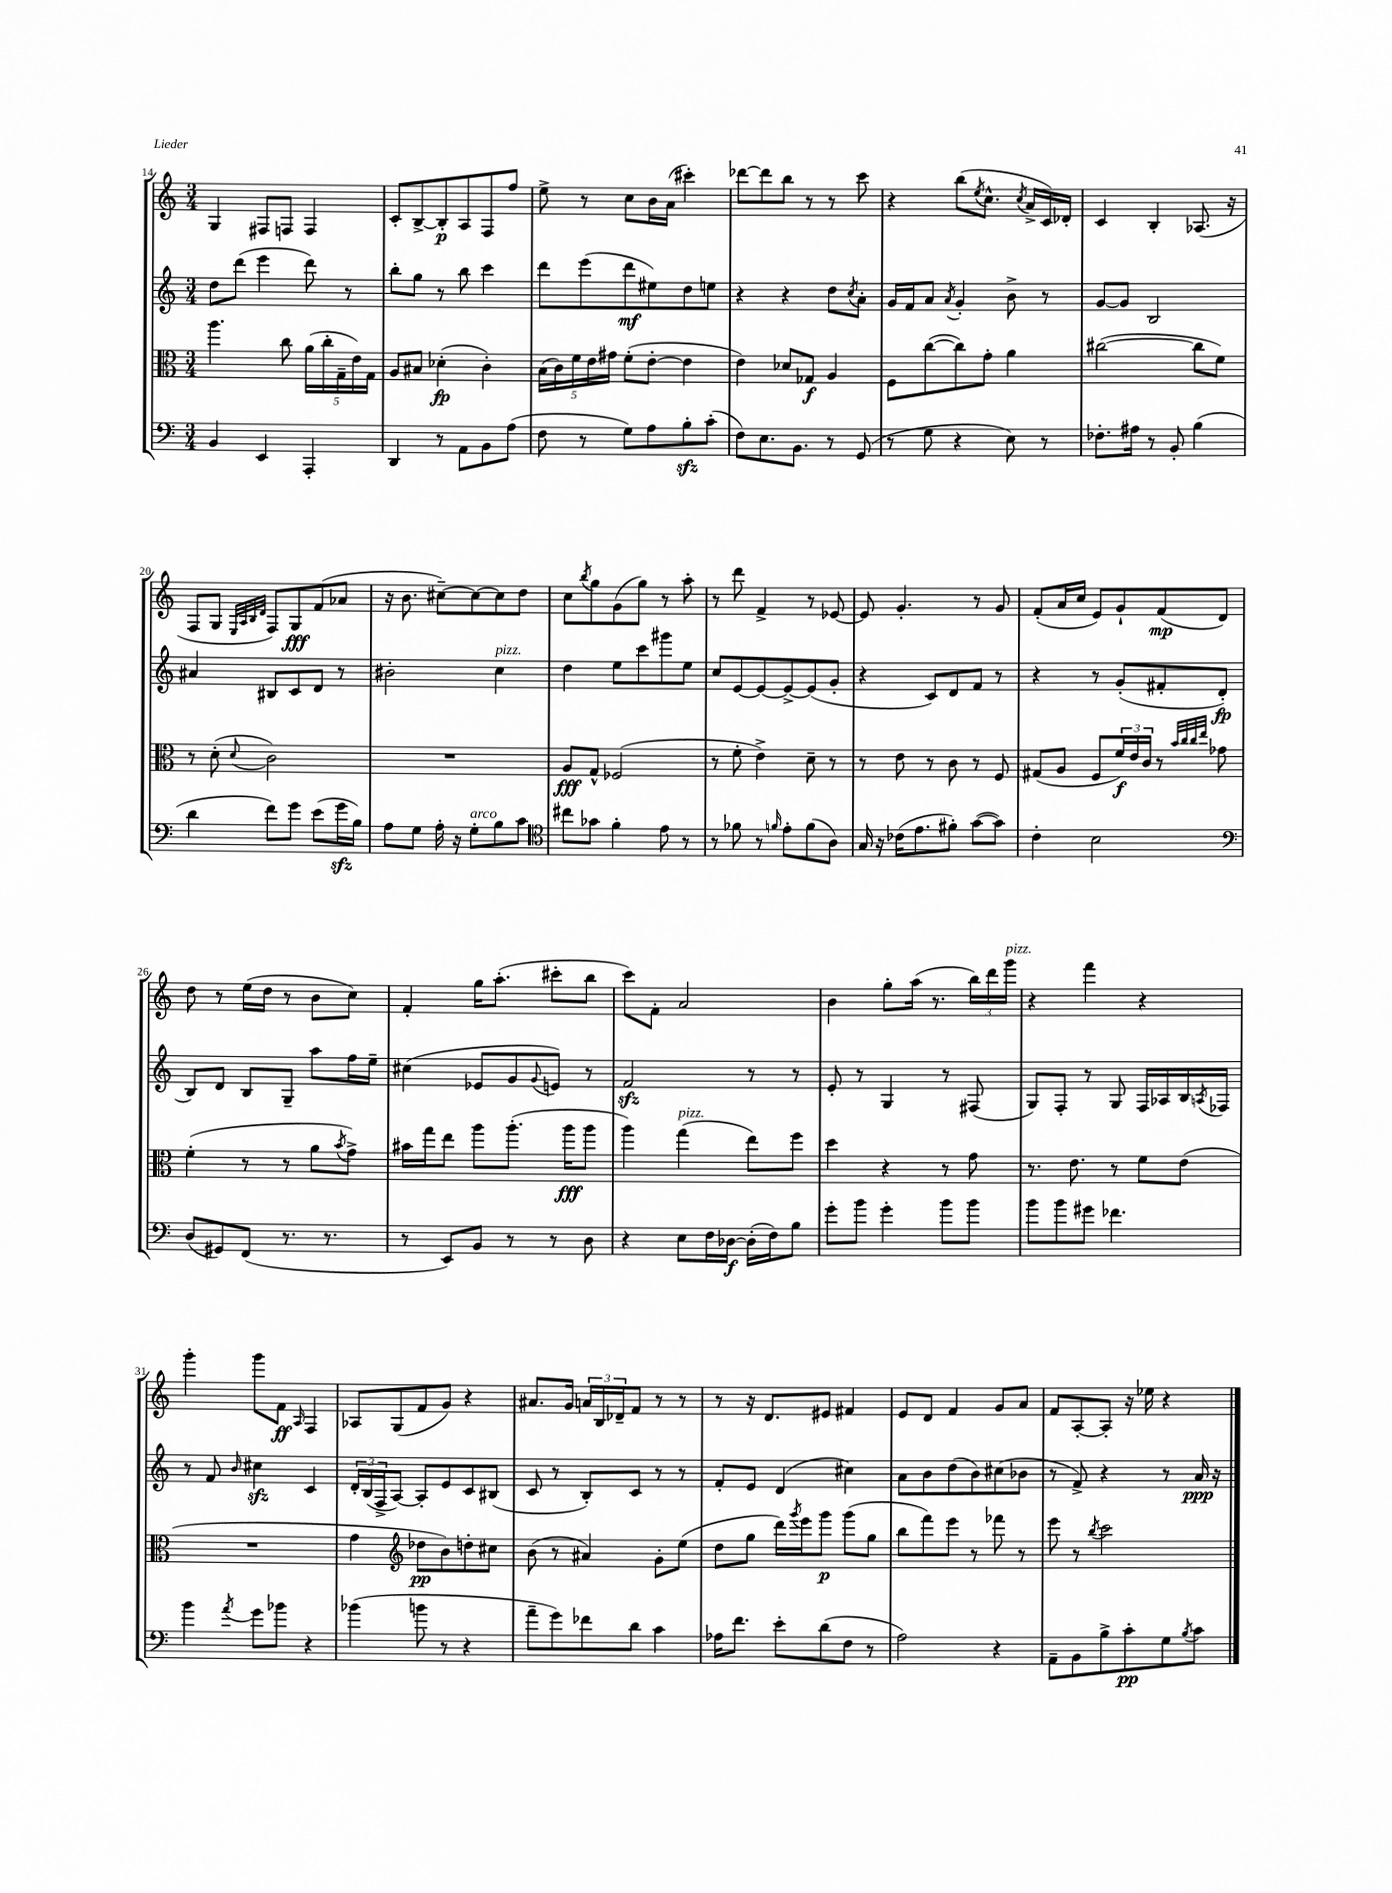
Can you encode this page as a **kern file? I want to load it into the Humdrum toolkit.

**kern	**kern	**kern	**kern
*staff4	*staff3	*staff2	*staff1
*clefF4	*clefC3	*clefG2	*clefG2
*k[]	*k[]	*k[]	*k[]
*M3/4	*M3/4	*M3/4	*M3/4
4BB	4.aa	8dd	4G
.	.	(8ddd	.
4EE	.	4eee	8F#
.	8cc	.	8F
4AAA'	(20a	8ddd)	4F
.	20cc'	.	.
.	20G~	.	.
.	.	8r	.
.	20e)	.	.
.	20G	.	.
=	=	=	=
4DD	8A	8bb'	8c'
.	8B#	8gg	[8B^
8r	(4d-'	8r	8B']
8AA	.	8bb	8A
8BB	4c')	4ccc	8F
(8A	.	.	8ff
=	=	=	=
8F	(20B	8ddd	8ee^
.	20c)	.	.
.	20f	.	.
8r	.	(8eee	8r
.	20e	.	.
.	20g#	.	.
8G)	(8f'	8ddd	8cc
8A	[8e'	8ee#)	16b
.	.	.	(16a
8B'	4e]	8dd	4ccc#')
(8c'	.	8ee	.
=	=	=	=
8F)	4e)	4r	[8ddd-
8.E	.	.	8ddd-]
.	8d-	4r	8bb
8.BB	.	.	.
.	8G-	.	8r
8r	4A	8dd	8r
.	.	8qcc	.
(8GG	.	8a'	8ccc
=	=	=	=
8r	8F	16g	4r
.	.	16f	.
8G	([8cc	8a	.
.	.	8qa	.
4r	8cc])	4g'	(8bb
.	.	.	8qee
.	8g'	.	8.cc^^
8E)	4a	8b^	.
.	.	.	8qcc
.	.	.	16a^
8r	.	8r	16c)
.	.	.	16d-'
=	=	=	=
8.F-'	([2cc#	[8g	4c
.	.	8g]	.
16A#	.	.	.
8r	.	2B	4B'
8BB'	.	.	.
(4B	8cc#]	.	(8.A-
.	8f)	.	.
.	.	.	16r
=	=	=	=
4d	8r	4a#	8F
.	(8d'	.	8G
.	.	.	32qqE
.	.	.	32qqA
.	.	.	32qqB
.	8qqd	.	32qqd
8f)	2c)	8B#	8F)
8g	.	8c	8G
(8e	.	8d	(8f
16g	.	8r	8a-
16B)	.	.	.
=	=	=	=
8A	2.r	2b#'	16r
.	.	.	8.b
8G	.	.	.
16A'	.	.	[8cc#~)
16r	.	.	.
8G'	.	.	8cc#_
8B	.	4cc	8cc#]
8c	.	.	8dd
=	=	=	=
*clefC4	*	*	*
8cc#	8A	4dd	8cc
.	.	.	8qbb
8g-	8G^^	.	8gg
4f'	(2F-	8ee	(8g
.	.	8ccc	8gg)
8e	.	8ggg#	8r
8r	.	8ee	8aa'
=	=	=	=
8r	8r	8cc	8r
8f-	8f'	[8e	8ddd
8r	4e^)	8e_	4f^
16qqf	.	.	.
8e'	.	8e^_	.
(8f	8d~	(8e]	8r
8A)	8r	8g'	[8e-
=	=	=	=
16G	8r	4r	8e-]
16r	.	.	.
(16c-	8e	.	4.g'
8.e	.	.	.
.	8r	8c)	.
8f#')	8c	8d	.
([8g	8r	8f	8r
8g])	8F	8r	8g
=	=	=	=
4c'	(8G#	4r	(8f'
.	8A	.	16a
.	.	.	16cc
2B	8F	8r	8e)
.	24f)	(8g'	8g`
.	24e	.	.
.	24c	.	.
.	8r	8f#'	(8f
.	32qqb	.	.
.	32qqcc	.	.
.	32qqcc	.	.
.	32qqee	.	.
.	8g-	8d'	8d)
=	=	=	=
*clefF4	*	*	*
(8D	(4f'	8B)	8dd
8GG#)	.	8d	8r
(8FF	8r	8B	(16ee
.	.	.	16dd
8.r	8r	8G~	8r
.	8a	8aa	8b
8.r	.	.	.
.	8qb	.	.
.	8g^)	16ff	8cc)
.	.	16ee~	.
=	=	=	=
8r	16b#	(4cc#	4f'
.	16gg	.	.
8EE)	8ee	.	.
8BB	8aa	8e-	16gg
.	.	.	(8.aa'
8r	(8.aa'	8g	.
.	.	8qqg	.
8r	.	8e)	8ccc#'
.	16aa	.	.
8D	8aa	8r	8bb
=	=	=	=
4r	4aa)	2f	8ccc)
.	.	.	8f'
8E	(4gg	.	2a
16F	.	.	.
[16D-	.	.	.
(16D-']	8ee)	8r	.
16F)	.	.	.
8B	8ff	8r	.
=	=	=	=
8g'	4dd	8e'	4b
8b	.	8r	.
4g'	4r	4G	8gg'
.	.	.	(16aa
.	.	.	8.r
8b	8r	8r	.
8b	8g	(8F#	24bb)
.	.	.	24ddd
.	.	.	24ggg
=	=	=	=
8b	8.r	8G)	4r
8b	.	8F'	.
.	8.e	.	.
8g#	.	8r	4fff
4.f-	8r	8G	.
.	8f	16F	4r
.	.	16A-	.
.	(8e	16B	.
.	.	8qA	.
.	.	16F-	.
=	=	=	=
4b	2.r	8r	4ggg'
.	.	8f	.
8qa	.	16qqb	.
8g	.	4cc#	8ggg
8b-	.	.	8f
.	.	.	16qqA
4r	.	4c	4F
=	=	=	=
(4b-	4g	24d'	8A-
.	.	(24B	.
.	.	24F^	.
.	.	[8A)	(8G
*	*clefG2	*	*
8b	8dd-	8A']	8f
8r	8b)	8e	8g)
4r	8dd'	8c	4r
.	8cc#	(8B#	.
=	=	=	=
8a~	(8b	8c	8.a#
8g)	8r	8r	.
.	.	.	16g
8f-	4a#)	8B')	24a
.	.	.	24B
.	.	.	24d-~
8d	.	8c	8f
4c	8g'	8r	8r
.	(8ee	8r	8r
=	=	=	=
16A-	8dd	8f'	8r
8.f	.	.	.
.	8gg	8e	16r
.	.	.	8.d
8e'	16ddd)	(4d	.
.	8qggg	.	.
.	16eee	.	.
(8d	8ggg	.	8e#
8F	(8ggg	4cc#)	4f#
8r	8gg	.	.
=	=	=	=
2A)	8bb	8a	8e
.	8fff)	8b	8d
.	8eee	(8dd	4f
.	8r	8b)	.
4r	8fff-	(8cc#	8g
.	8r	8b-	8a
=	=	=	=
8AA~	8eee	8r	8f
8BB	8r	8f^)	[8A'
.	8qbb	.	.
8B^	2ccc	4r	8A']
8c'	.	.	16r
.	.	.	16ee-
8G	.	8r	4r
8qB	.	.	.
8c	.	16a	.
.	.	16r	.
==	==	==	==
*-	*-	*-	*-
